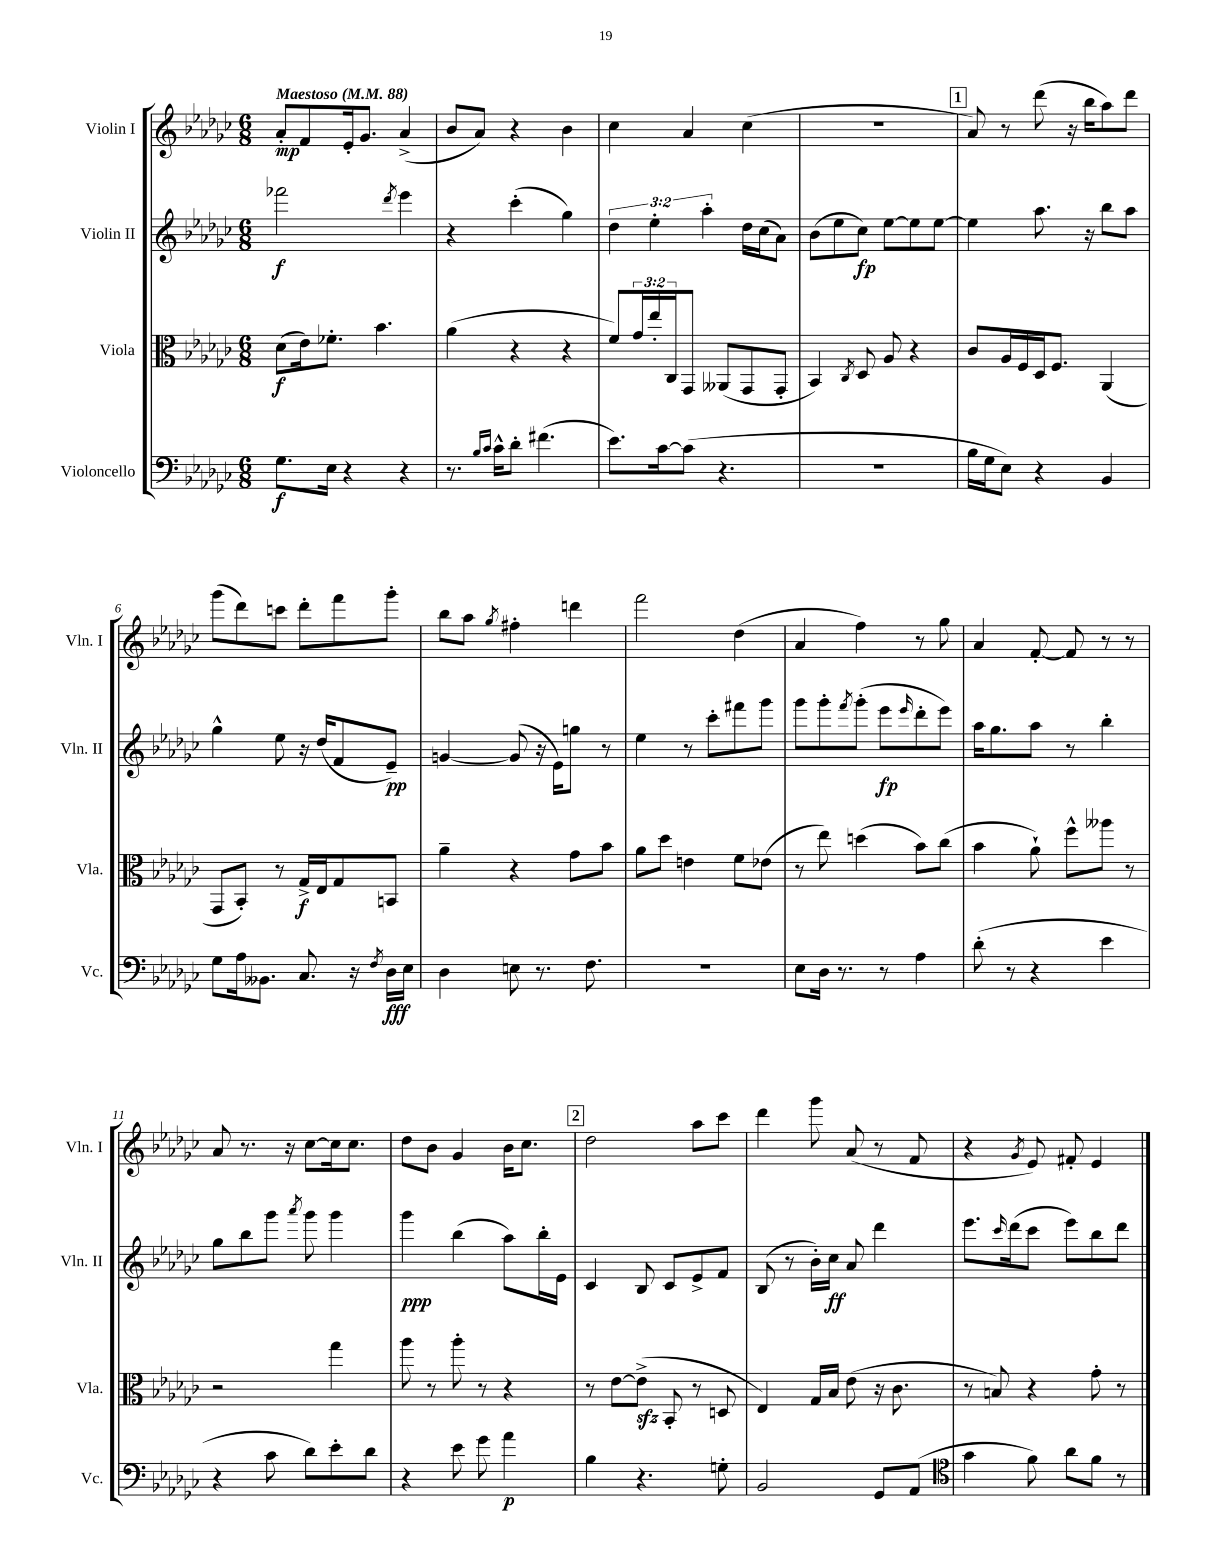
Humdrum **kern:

**kern	**dynam	**kern	**dynam	**kern	**dynam	**kern	**dynam
*part4	*part4	*part3	*part3	*part2	*part2	*part1	*part1
*staff4	*staff4	*staff3	*staff3	*staff2	*staff2	*staff1	*staff1
*I"Violoncello	*	*I"Viola	*	*I"Violin II	*	*I"Violin I	*
*I'Vc.	*	*I'Vla.	*	*I'Vln. II	*	*I'Vln. I	*
*clefF4	*	*clefC3	*	*clefG2	*	*clefG2	*
*k[b-e-a-d-g-c-]	*	*k[b-e-a-d-g-c-]	*	*k[b-e-a-d-g-c-]	*	*k[b-e-a-d-g-c-]	*
*M6/8	*	*M6/8	*	*M6/8	*	*M6/8	*
*MM88	*	*MM88	*	*MM88	*	*MM88	*
=1	=1	=1	=1	=1	=1	=1	=1
!	!	!	!	!	!	!LO:TX:a:B:t=Maestoso	!
8.G-\L	f	(8d-\L	f	2fff-X\	f	8a-'/L	mp
.	.	16e-\k)	.	.	.	8f/	.
16E-\Jk	.	8.f-X'\J	.	.	.	.	.
4r	.	.	.	.	.	16e-'/k	.
.	.	.	.	.	.	8.g-/J	.
.	.	4.b-\	.	.	.	.	.
.	.	.	.	8qddd-/	.	.	.
4r	.	.	.	4eee-\	.	(4a-^/	.
=2	=2	=2	=2	=2	=2	=2	=2
8.r	.	(4a-\	.	4r	.	8b-/L	.
.	.	.	.	.	.	8a-/J)	.
16qqB-/LL	.	.	.	.	.	.	.
16qqc-/JJ	.	.	.	.	.	.	.
16c-^^\KL	.	.	.	.	.	.	.
8d-'\J	.	4r	.	(4ccc-'\	.	4r	.
(4.f#X\	.	.	.	.	.	.	.
.	.	4r	.	4gg-\)	.	4b-\	.
=3	=3	=3	=3	=3	=3	=3	=3
8.e-\L)	.	8f/L)	.	6dd-\	.	4cc-\	.
.	.	24g-/L	.	.	.	.	.
.	.	24ee-'/	.	6ee-'\	.	.	.
[16c-\k	.	.	.	.	.	.	.
.	.	24C-/J	.	.	.	.	.
(8c-\J]	.	8GG-/J	.	.	.	4a-/	.
.	.	.	.	6aa-'\	.	.	.
4.r	.	(8AA--X/L	.	.	.	.	.
.	.	8GG-/	.	16dd-\LL	.	(4cc-\	.
.	.	.	.	(16cc-\J	.	.	.
.	.	8GG-'/J	.	8a-\J)	.	.	.
=4	=4	=4	=4	=4	=4	=4	=4
2.r	.	4BB-/)	.	(8b-\L	.	2.r	.
.	.	.	.	8ee-\	.	.	.
.	.	8qC-/	.	.	.	.	.
.	.	8D-/	.	8cc-\J)	fp	.	.
.	.	8A-/	.	[8ee-\L	.	.	.
.	.	4r	.	8ee-\]	.	.	.
.	.	.	.	[8ee-\J	.	.	.
!!LO:REH:place=s1:t=1
=5	=5	=5	=5	=5	=5	=5	=5
16B-\LL	.	8c-/L	.	4ee-\]	.	8a-/)	.
16G-\J	.	.	.	.	.	.	.
8E-\J)	.	16A-/L	.	.	.	8r	.
.	.	16F/	.	.	.	.	.
4r	.	16D-/J	.	8.aa-\	.	(8ddd-\	.
.	.	8.F/J	.	.	.	.	.
.	.	.	.	.	.	16r	.
.	.	.	.	16r	.	16bb-\KL	.
4BB-/	.	(4AA-/	.	8bb-\L	.	8aa-\)	.
.	.	.	.	8aa-\J	.	8ddd-\J	.
!!LO:LB:g=z
=6	=6	=6	=6	=6	=6	=6	=6
8G-\L	.	8GG-/L	.	4gg-^^\	.	(8ggg-\L	.
16A-\k	.	8BB-'/J)	.	.	.	8ddd-\)	.
8.BB--X\J	.	.	.	.	.	.	.
.	.	8r	.	8ee-\	.	8cccn\J	.
8.C-/	.	16G-^/LL	f	16r	.	8ddd-'\L	.
.	.	16E-/J	.	(16dd-/KL	.	.	.
.	.	8G-/	.	8f/	.	8fff\	.
16r	.	.	.	.	.	.	.
8qF/	.	.	.	.	.	.	.
16D-\LL	fff	8BBn/J	.	8e-~/J)	pp	8ggg-'\J	.
16E-\JJ	.	.	.	.	.	.	.
=7	=7	=7	=7	=7	=7	=7	=7
4D-\	.	4a-~\	.	[4gn/	.	8bb-\L	.
.	.	.	.	.	.	8aa-\J	.
.	.	.	.	.	.	8qgg-/	.
8En\	.	4r	.	(8g/]	.	4ff#X'\	.
8.r	.	.	.	16r	.	.	.
.	.	.	.	16e-\KL)	.	.	.
.	.	8g-\L	.	8ggn\J	.	4dddn\	.
8.F\	.	.	.	.	.	.	.
.	.	8b-\J	.	8r	.	.	.
=8	=8	=8	=8	=8	=8	=8	=8
2.r	.	8a-\L	.	4ee-\	.	2fff\	.
.	.	8dd-\J	.	.	.	.	.
.	.	4en\	.	8r	.	.	.
.	.	.	.	8ccc-'\L	.	.	.
.	.	8f\L	.	8fff#X\	.	(4dd-\	.
.	.	(8e-X\J	.	8ggg-\J	.	.	.
=9	=9	=9	=9	=9	=9	=9	=9
8E-\L	.	8r	.	8ggg-\L	.	4a-/	.
16D-\Jk	.	8ee-\)	.	8ggg-'\	.	.	.
8.r	.	.	.	.	.	.	.
.	.	.	.	8qfff/	.	.	.
.	.	(4ddn\	.	(8ggg-'\J	.	4ff\)	.
8r	.	.	.	8eee-\L	fp	.	.
.	.	.	.	16qqeee-/	.	.	.
4A-\	.	8b-\L)	.	8ddd-'\	.	8r	.
.	.	(8cc-\J	.	8eee-\J)	.	8gg-\	.
=10	=10	=10	=10	=10	=10	=10	=10
(8d-'\	.	4b-\	.	16aa-\KL	.	4a-/	.
.	.	.	.	8.gg-\	.	.	.
8r	.	.	.	.	.	.	.
4r	.	8a-`\)	.	8aa-\J	.	[8f'/	.
.	.	8ff^^\L	.	8r	.	8f/]	.
4e-\	.	8aa--X\J	.	4bb-'\	.	8r	.
.	.	8r	.	.	.	8r	.
!!LO:LB:g=z
=11	=11	=11	=11	=11	=11	=11	=11
4r	.	2r	.	8gg-\L	.	8a-/	.
.	.	.	.	8bb-\	.	8.r	.
8c-\	.	.	.	8ggg-\J	.	.	.
.	.	.	.	.	.	16r	.
.	.	.	.	8qaaa-/	.	.	.
8d-\L)	.	.	.	8ggg-\	.	[8cc-\L	.
8e-'\	.	4gg-\	.	4ggg-\	.	16cc-\k]	.
.	.	.	.	.	.	8.cc-\J	.
8d-\J	.	.	.	.	.	.	.
=12	=12	=12	=12	=12	=12	=12	=12
4r	.	8aa-\	.	4ggg-\	ppp	8dd-\L	.
.	.	8r	.	.	.	8b-\J	.
8e-\	.	8aa-'\	.	(4bb-\	.	4g-/	.
8g-\	.	8r	.	.	.	.	.
4a-\	p	4r	.	8aa-\L)	.	16b-\KL	.
.	.	.	.	.	.	8.cc-\J	.
.	.	.	.	16bb-'\L	.	.	.
.	.	.	.	16e-\JJ	.	.	.
!!LO:REH:place=s1:t=2
=13	=13	=13	=13	=13	=13	=13	=13
4B-\	.	8r	.	4c-/	.	2dd-\	.
.	.	[8e-\L	.	.	.	.	.
4.r	.	(8e-zz^\J]	.	8B-/	.	.	.
.	.	8BB-'/	.	8c-/L	.	.	.
.	.	8r	.	8e-^/	.	8aa-\L	.
8Gn'\	.	8Dn/	.	8f/J	.	8ccc-\J	.
=14	=14	=14	=14	=14	=14	=14	=14
2BB-/	.	4E-/)	.	(8B-/	.	4ddd-\	.
.	.	.	.	8r	.	.	.
.	.	16G-/LL	.	16b-'\LL)	.	8ggg-\	.
.	.	16B-/JJ	.	16cc-\JJ	ff	.	.
.	.	(8e-\	.	8a-/	.	(8a-/	.
8GG-/L	.	16r	.	4ddd-\	.	8r	.
.	.	8.c-\	.	.	.	.	.
(8AA-/J	.	.	.	.	.	8f/	.
=15	=15	=15	=15	=15	=15	=15	=15
*clefC4	*	*	*	*	*	*	*
4g-\	.	8r	.	8.eee-\L	.	4r	.
.	.	8Bn/)	.	.	.	.	.
.	.	.	.	16qqccc-/	.	.	.
.	.	.	.	(16ddd-\k	.	.	.
.	.	.	.	.	.	8qg-/	.
8f\)	.	4r	.	8ccc-\J	.	8e-/)	.
8a-\L	.	.	.	8eee-\L)	.	8f#X'/	.
8f\J	.	8g-'\	.	8bb-\	.	4e-/	.
8r	.	8r	.	8ddd-\J	.	.	.
==	==	==	==	==	==	==	==
*-	*-	*-	*-	*-	*-	*-	*-
